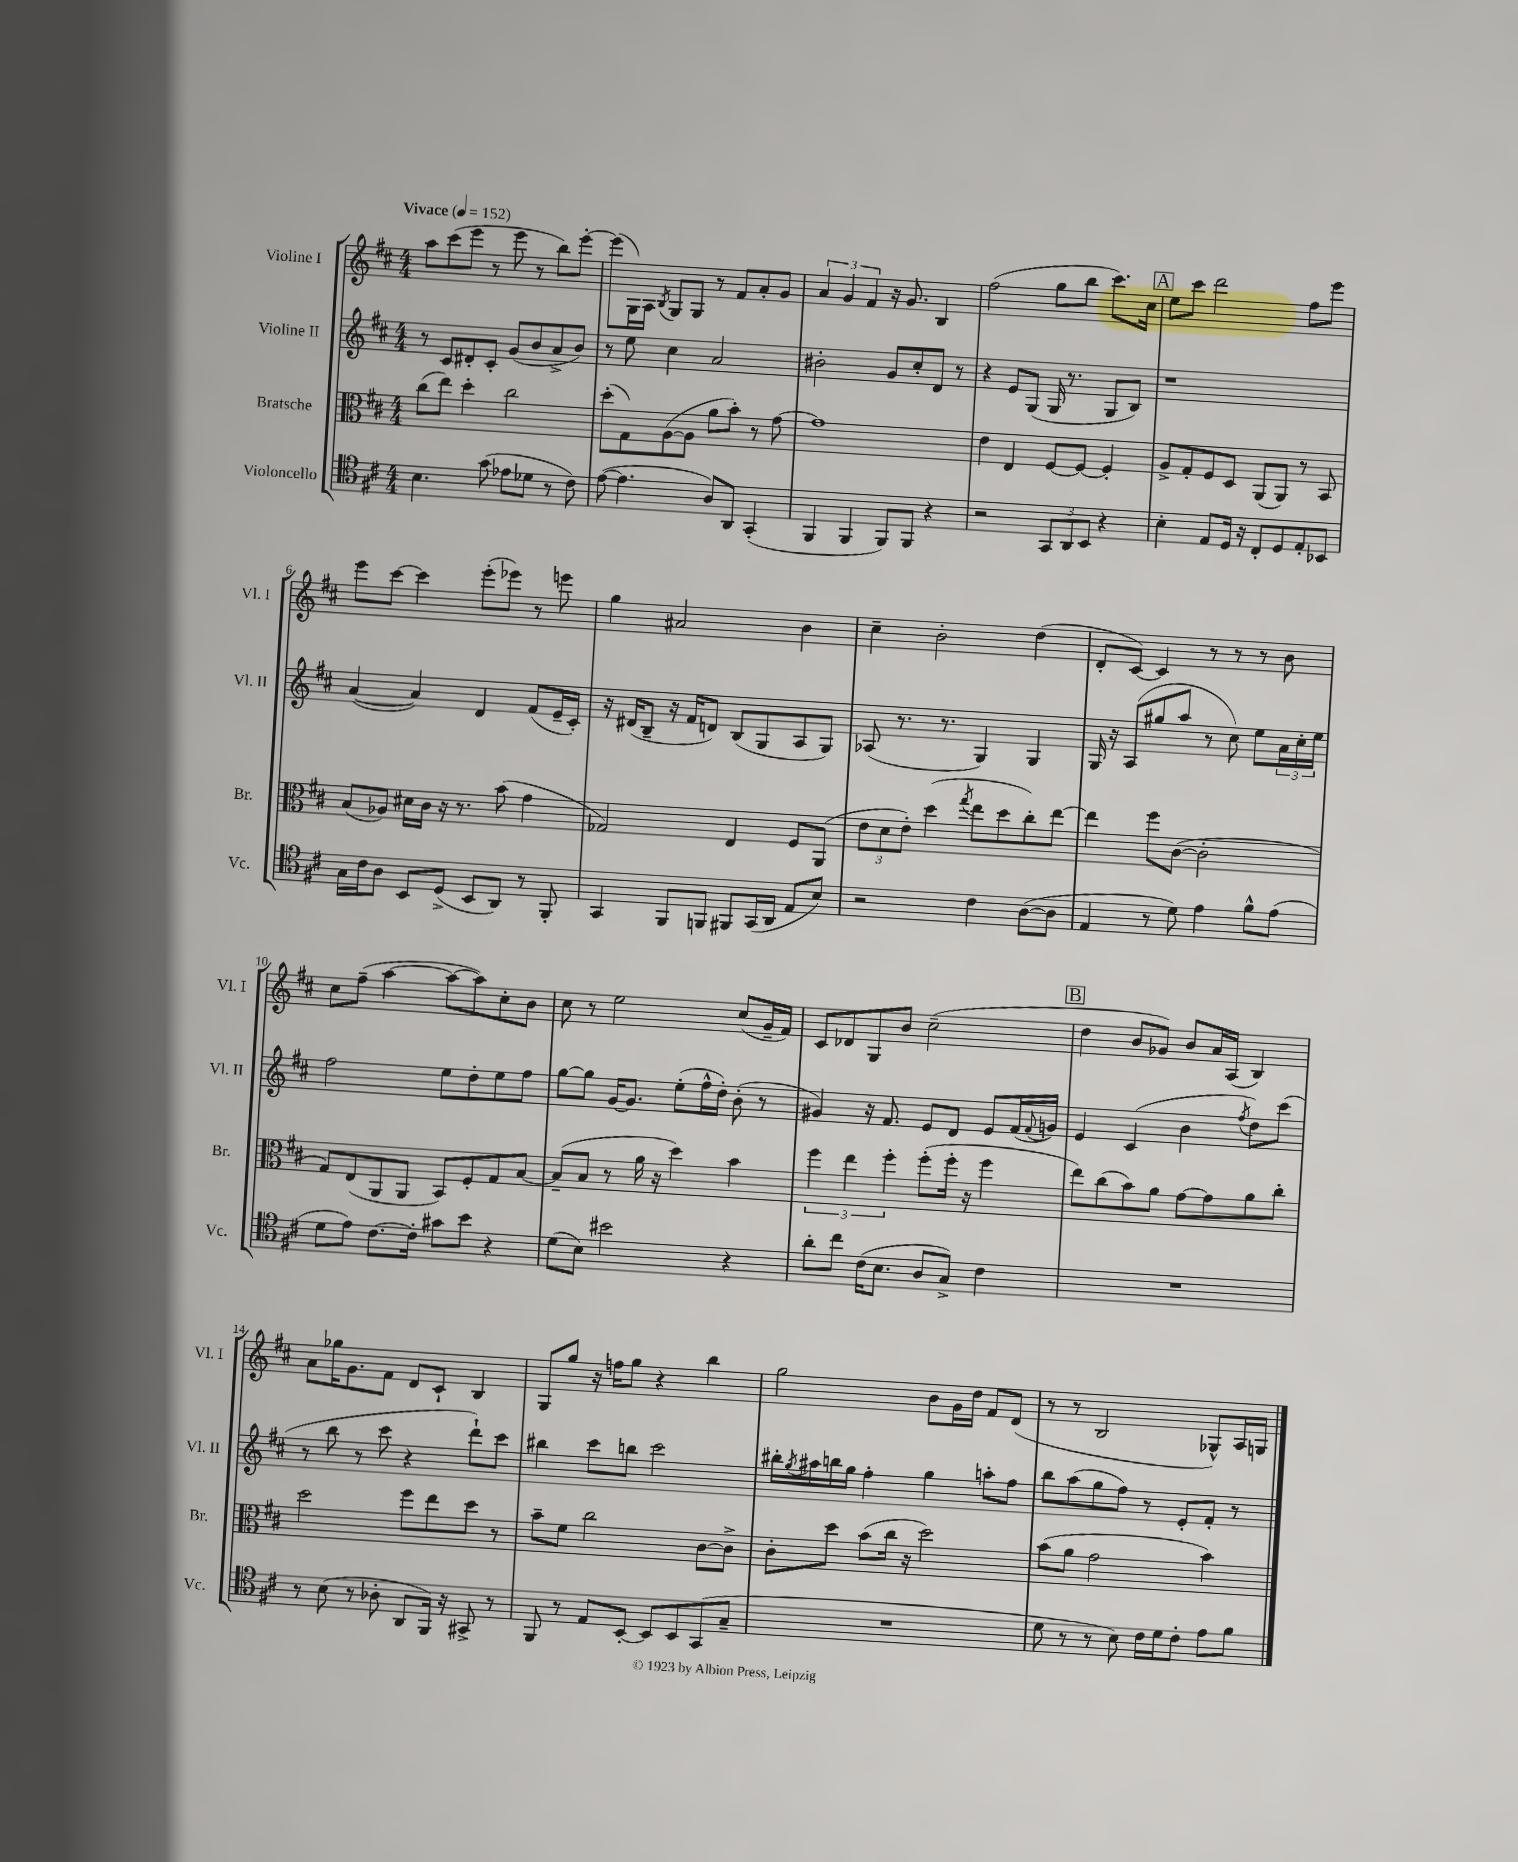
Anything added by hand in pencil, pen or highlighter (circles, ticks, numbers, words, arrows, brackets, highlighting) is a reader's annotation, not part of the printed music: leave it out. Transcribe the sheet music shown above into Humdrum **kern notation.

**kern	**kern	**kern	**kern
*part4	*part3	*part2	*part1
*staff4	*staff3	*staff2	*staff1
*I"Violoncello	*I"Bratsche	*I"Violine II	*I"Violine I
*I'Vc.	*I'Br.	*I'Vl. II	*I'Vl. I
*clefC4	*clefC3	*clefG2	*clefG2
*k[f#c#]	*k[f#c#]	*k[f#c#]	*k[f#c#]
*M4/4	*M4/4	*M4/4	*M4/4
*MM152	*MM152	*MM152	*MM152
=1	=1	=1	=1
!	!	!	!LO:TX:a:B:t=Vivace
4.B\	(8cc#\L	8r	8aa\L
.	8ee\J)	8c#/L	(8ccc#\
.	4dd'\	8d#X'/	8eee\J
(8g\	.	8c#'/J	8r
8e-X\L	2cc#\	(8g/L	8eee\
8d-X\J	.	8b/	8r
8r	.	8a^/	8bb\L)
8c#\)	.	8b/J)	[8eee'\J
=2	=2	=2	=2
([8e\	(8dd'\L	8r	(8eee\L]
4.e\]	8G\)	8ee\	16G\L)
.	.	.	16A\JJ
.	.	.	8qB/
.	([8A\	4cc#\	8G/L
.	8A\J]	.	8G/J
8A/L)	8a\L	2a/	8r
8AA/J	8b'\J)	.	8f#/L
(4GG'/	8r	.	8a'/
.	[8g\	.	8g/J
=3	=3	=3	=3
4FF#/	1g]	2b#X'\	6a/
.	.	.	6g/
4FF#/	.	.	.
.	.	.	6f#/
8FF#/L)	.	8g/L	16r
.	.	.	8.g/
8FF#/J	.	8cc#'/	.
4r	.	8d/J	4B/
.	.	8r	.
=4	=4	=4	=4
2r	4e\	4r	(2ff#\
.	4E/	8e/L	.
.	.	(8G/J	.
12GG/L	[8F#/L	16G/	8gg\L
.	.	8.r	.
12AA/	.	.	.
.	8F#/J_	.	8bb\J
12BB/J	.	.	.
4r	4F#'/]	8G/L	8.ccc#\L)
.	.	8B/J)	.
.	.	.	16cc#\Jk
!!LO:REH:place=s1:t=A
=5	=5	=5	=5
4B'\	8A^/L	1r	8ee\L
.	8G'/	.	8ccc#\J
8E/L	8F#/	.	2ddd\
16D/Jk	8D/J	.	.
16r	.	.	.
8C#'/L	(8AA/L	.	.
8D/	8AA/J)	.	.
8E'/	8r	.	8ff#\L
8BB-X/J	8BB/	.	8eee\J
!!LO:LB:g=z
=6	=6	=6	=6
16G\LL	(8B/L	([4a/	8eee\L
16c#\J	.	.	.
8A\J	8A-X/J)	.	[8ccc#\J
8BB/L	16d#X\LL	4a/])	4ccc#\]
.	16c#\JJ	.	.
(8D^/J	16r	.	.
.	8.r	.	.
8BB/L	.	4d/	(8eee'\L
8AA/J)	(8b\	.	8eee-X\J)
8r	4g\	(8f#/L	8r
8FF#'/	.	16e~/L	8eeen\
.	.	16c#'/JJ)	.
=7	=7	=7	=7
4GG/	2G-X/)	16r	4gg\
.	.	(16d#X/KL	.
.	.	8B~/J	.
8FF#/L	.	16r	2a#X/
.	.	16f#/KL	.
8FFn/J	.	8dn/J)	.
8FF#X/L	4E/	(8B/L	.
(16GG/L	.	8G/	.
16AA/JJ	.	.	.
8E/L	8F#/L	8A/	4b\
8B/J)	(8AA/J	8G/J)	.
=8	=8	=8	=8
2r	12e\L	(8A-X/	4cc#~\
.	12d\	.	.
.	.	8.r	.
.	12e'\J)	.	.
.	(4dd\	.	2b'\
.	.	8.r	.
.	8qgg/	.	.
4c#\	8ee\L	4G/)	.
.	8dd\	.	.
([8A\L	8cc#'\)	4G/	(4dd\
8A\J]	[8ee\J	.	.
=9	=9	=9	=9
4E/	4ee\]	16G/	8d'/L
.	.	16r	.
.	.	(8A/L	[8c#/J)
8r	8ff#\L	8gg#X/	4c#/]
8d\)	([8c#\J	8aa/J	.
4e\	2c#'\]	8r	8r
.	.	8cc#\)	8r
8f#^^\L	.	8ee\L	8r
(8e\J	.	24a\L	8b\
.	.	24cc#'\	.
.	.	24ee\JJ	.
!!LO:LB:g=z
=10	=10	=10	=10
8d\L	8G/L)	2ff#\	8cc#\L
8e\J)	(8E/	.	(8ff#~\J
[8.c#\L	8AA/	.	[4aa\
.	8AA/J	.	.
16c#'\Jk]	.	.	.
8g#X\L	8BB/L)	8ee\L	8aa\L_
8b\J	8F#'/	8dd'\	8aa\])
4r	8G/	8ee\	8cc#'\
.	[8B/J	8ff#\J	8b\J
=11	=11	=11	=11
(8d\L	(8B~/L]	[8gg\L	8cc#\
8B\J)	8B/J	8gg\J]	8r
2b#X\	8r	[16g/KL	2ee\
.	.	8.g/J]	.
.	16a\	.	.
.	16r	.	.
.	4dd\)	(8ee'\L	.
.	.	16ff#^^\L	.
.	.	16dd'\JJ)	.
4r	4b\	(8b'\	(8cc#/L
.	.	8r	16g~/L
.	.	.	16f#/JJ)
=12	=12	=12	=12
8a'\L	6ff#\	4g#X/)	8c#/L
8cc#\J	.	.	8d-X/
.	6ee\	.	.
(16c#\KL	.	16r	8G/
8.B\J	.	8.f#/	.
.	6ff#'\	.	.
.	.	.	8b/J
8A/L	(8ff#'\L	8e/L	(2cc#~\
8G^/J)	16ff#'\Jk	8d/J	.
.	16r	.	.
4c#\	4ff#\	8e/L	.
.	.	(16f#/L	.
.	.	8qqf#/	.
.	.	16gn/JJ)	.
!!LO:REH:place=s1:t=B
=13	=13	=13	=13
1r	8ee\L)	4e/	4dd\
.	(8cc#\	.	.
.	8b\)	(4c#/	8b/L
.	8a\J	.	8g-X/J)
.	[8g\L	4b\	8b/L
.	8g\]	.	16a/L
.	.	.	(16A/JJ
.	.	8qff#/	.
.	8a\	8dd\L)	4B/)
.	8cc#'\J	(8ccc#\J	.
!!LO:LB:g=z
=14	=14	=14	=14
8r	2dd\	8r	8a\L
(8B\	.	8bb\	16gg-X\K
.	.	.	8.g\
8r	.	8r	.
8A-X'\	.	8ccc#\	8f#\J
8AA/L	8ff#\L	4r	8d/L
16FF#/Jk)	8ee\	.	8c#`/J
16r	.	.	.
8GG#X^/	8dd\J	8ddd`\L)	4B/
8r	8r	8ccc#\J	.
=15	=15	=15	=15
8FF#/	8b~\L	4bb#X\	8G/L
8r	8f#\J	.	8gg/J
8E/L	2cc#\	8ccc#\L	16r
.	.	.	16ffn\KL
[8BB'/J	.	8bbn\J	8gg\J
8BB/L]	.	2ccc#\	4r
8BB/	.	.	.
(8GG/	[8c#\L	.	4bb\
8G~/J	8c#^\J]	.	.
=16	=16	=16	=16
1r	8c#'\L	16bb#X'\LL	2gg\
.	.	8qgg/	.
.	.	16aa#X\	.
.	8dd\J	16bbn\	.
.	.	16gg\JJ	.
.	(8b\L	4ff#'\	.
.	16cc#\Jk	.	.
.	16r	.	.
.	2dd\)	4gg\	8b\L
.	.	.	16g\L
.	.	.	16dd\JJ
.	.	8aan'\L	8f#/L
.	.	8ff#\J	(8d/J
=17	=17	=17	=17
8d\	(8b\L	8bb\L	8r
8r	8a\J	(8aa\	8r
8r	2g\	8gg\	2B/
8B\)	.	8ff#\J)	.
16c#\LL	.	8r	.
16d\J	.	.	.
8c#'\J	.	8e'/L	.
8e\L	4b\)	8f#'/J	8G-X^^/L)
8f#\J	.	8r	16A/L
.	.	.	16Gn/JJ
==	==	==	==
*-	*-	*-	*-
